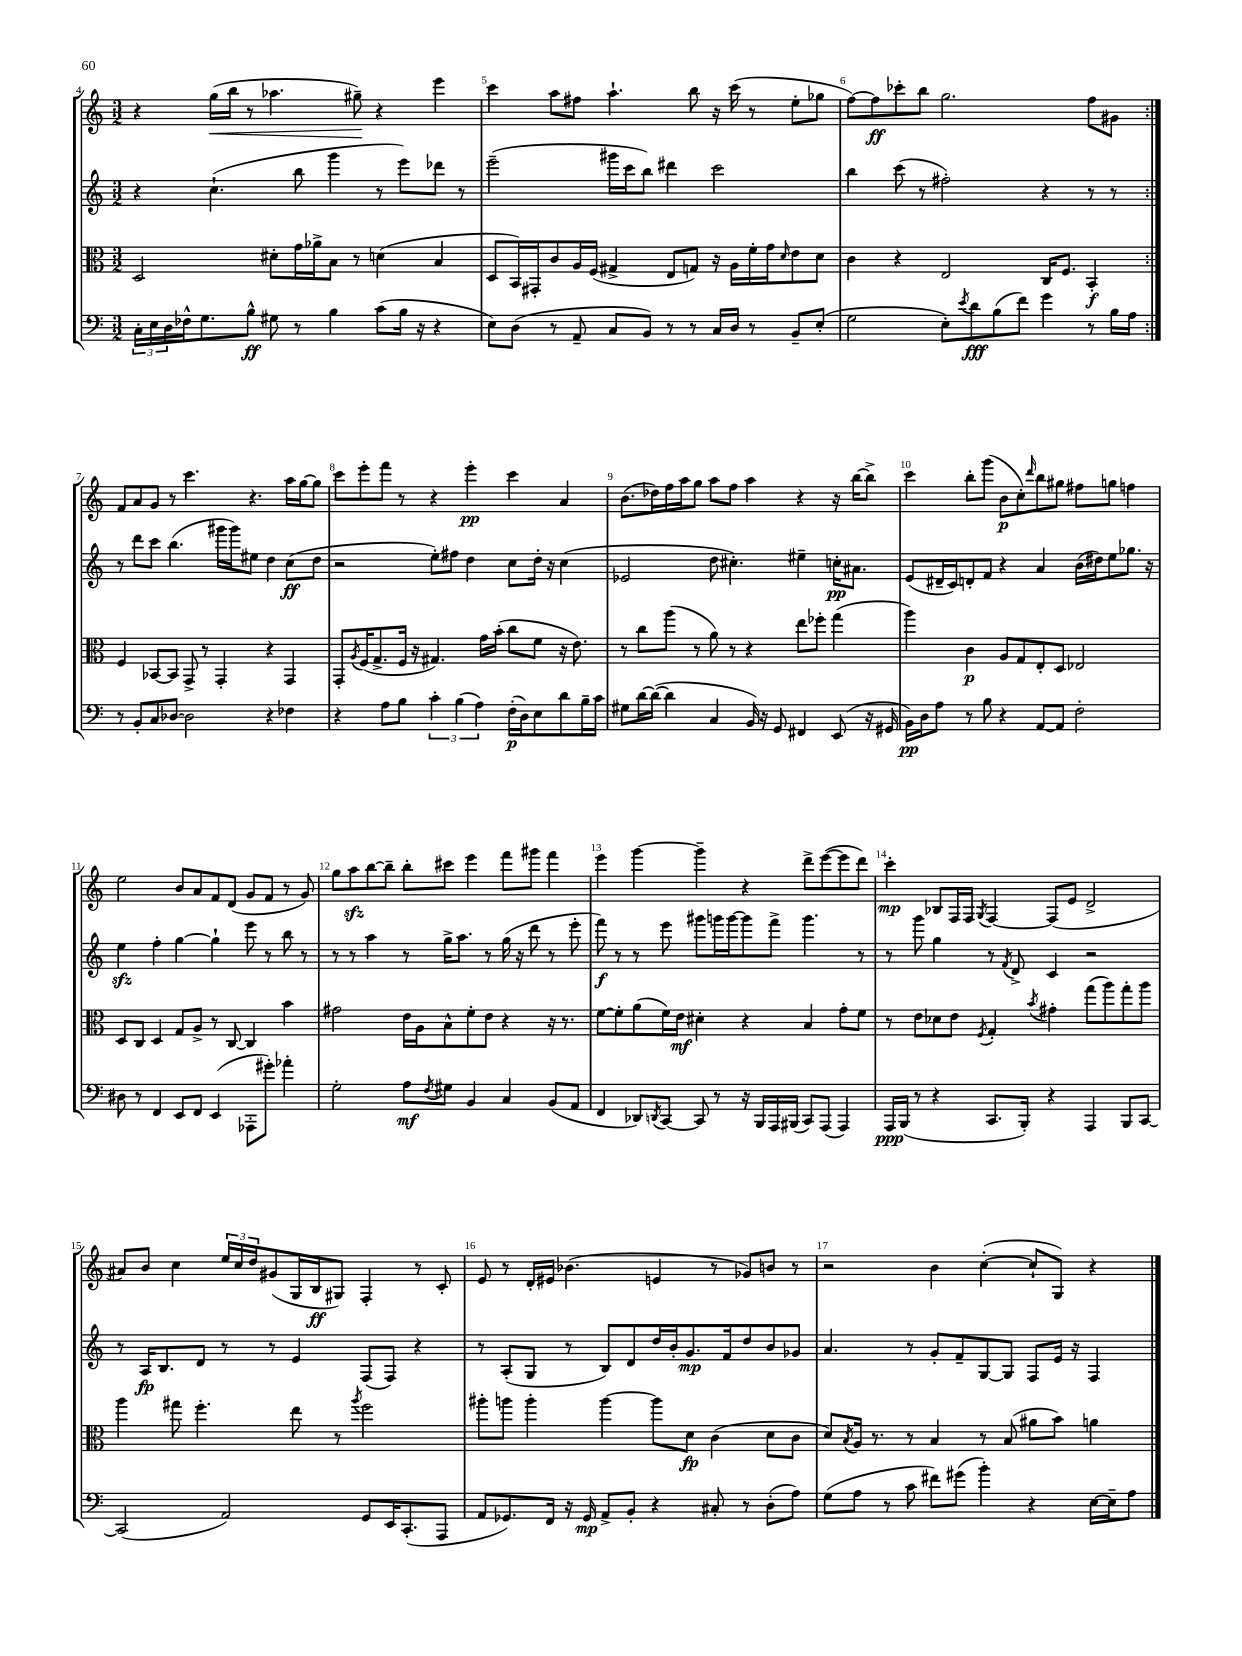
<<
\new StaffGroup <<
\new Staff = "s0" {
    \clef treble \key c \major \numericTimeSignature \time 3/2
    \repeat volta 2 { r4 g''16\<( b''16 r8 aes''4. gis''8--\!) r4 e'''4 |
    c'''4 a''8 fis''8 a''4.-! b''8 r16 c'''16( r8 e''8-. ges''8 |
    f''8~) f''8\ff ces'''8-. b''8 g''2. f''8 gis'8 | }
    f'8 a'8 g'8 r8 c'''4. r4. a''16 g''16~ g''8 |
    c'''8 e'''8-. f'''8 r8 r4 e'''4-.\pp c'''4 a'4 |
    b'8.( des''16) f''16 a''16 g''8 a''8 f''8 a''4 r4 r16 b''16~ b''8-> |
    c'''4 b''8-. g'''8( b'8\p c''8-.) \grace { d'''16 } b''8 gis''8 fis''8 g''8 f''4 |
    e''2 b'8 a'8 f'8 d'8( g'8 f'8 r8 g'8) |
    g''8 a''8\sfz b''8~ b''8-- b''8-. cis'''8 e'''4 f'''8 gis'''8 f'''4 |
    e'''4 g'''4~ g'''4-- r4 d'''8-> e'''8~( e'''8 d'''8) |
    c'''4-.\mp bes8 f16 f16 \acciaccatura { g8 } f4~ f8( e'8 d'2-> |
    ais'8) b'8 c''4 \tuplet 3/2 { e''16 c''16 d''16 } gis'8( g16 b16\ff gis8) f4-. r8 c'8-. |
    e'8 r8 d'16-. eis'16 bes'4.( e'4 r8 ges'8) b'8 r8 |
    r2 b'4 c''4~-.( c''8-! g8) r4 \bar "|." |
}
\new Staff = "s1" {
    \clef treble \key c \major \numericTimeSignature \time 3/2
    \repeat volta 2 { r4 c''4.-!( b''8 g'''4 r8 e'''8) des'''8 r8 |
    e'''2--( gis'''16 c'''16 b''8) dis'''4 c'''2 |
    b''4 c'''8( r8 fis''2-.) r4 r8 r8 | }
    r8 d'''8 c'''8 b''4.( gis'''16 gis'''16) eis''8 d''4 c''8\ff( d''8 |
    r2 e''8-.) fis''8 d''4 c''8 d''16-. r16 c''4( |
    ees'2 d''8 cis''4.-.) eis''4-- c''16-.\pp ais'8. |
    e'8( dis'16-- c'16) d'8-. f'8 r4 a'4 b'16( dis''16) e''8 ges''8. r16 |
    e''4\sfz f''4-. g''4~ g''4-! e'''8 r8 b''8 r8 |
    r8 r8 a''4 r8 g''16-> a''8. r8 g''16( r16 d'''8 r8 e'''8-. |
    f'''8\f) r8 r8 e'''8 gis'''8 g'''16 g'''16~ g'''8 f'''8-> g'''4. r8 |
    r8 g'''8 g''4 r8 \acciaccatura { f'8 } d'8-> c'4 r2 |
    r8 a16\fp b8. d'8 r8 r8 e'4 f8( f8) r4 |
    r8 a8-.( g8 r8 b8) d'8 d''16 b'16-. g'8.\mp f'16 d''8 b'8 ges'8 |
    a'4. r8 g'8-. f'8-- g8~ g8 f8 e'16 r16 f4 \bar "|." |
}
\new Staff = "s2" {
    \clef alto \key c \major \numericTimeSignature \time 3/2
    \repeat volta 2 { d2 dis'8-. g'16 aes'16-> b8 r8 d'4( b4 |
    d8 b,16) gis,16-. c'8 a16 f16( gis4-> e8 g8) r16 a16 f'16-. g'16 \grace { d'16 } e'8 d'8 |
    c'4 r4 e2 c16 f8. b,4-.\f | }
    f4 bes,8~ bes,8 g,8-> r8 g,4-. r4 g,4 |
    g,8-. \acciaccatura { a8 } f16( g8.-> f16 r16 gis4.) g'16 b'16-.( c''8 f'8 r16 e'8.) |
    r8 c''8 a''8( r8 a'8) r8 r4 e''8 fes''8-. g''4( |
    a''4) c'4\p a8 g8 e8-. d8 ees2 |
    d8 c8 d4 g8 a8-> r8 c8~ c4 b'4 |
    gis'2 e'16 a16 b8-^ f'8-. e'8 r4 r16 r8. |
    f'8~ f'8-. a'8( f'16) e'16\mf dis'4-. r4 b4 g'8-. f'8 |
    r8 e'8 des'8 e'8 \acciaccatura { f8 } g4-. \acciaccatura { b'8 } gis'4-. g''8( a''8) g''8-. a''8 |
    a''4 gis''8 f''4.-. e''8 r8 \acciaccatura { a''8 } f''2 |
    ais''8-. a''8 a''4-. a''4~ a''8 d'8\fp c'4( d'8 c'8 |
    d'8) \acciaccatura { b8 } a16 r8. r8 b4 r8 b8( ais'8 b'8) a'4 \bar "|." |
}
\new Staff = "s3" {
    \clef bass \key c \major \numericTimeSignature \time 3/2
    \repeat volta 2 { \tuplet 3/2 { c16-. e16 d16 } fes16-^ g8. b8-^\ff gis8 r8 b4 c'8( b16 r16 r4 |
    e8) d8( r8 a,8-- c8 b,8) r8 r8 c16 d16 r8 b,8-- e8-.( |
    g2 e8-.) \acciaccatura { e'8 } d'8\fff b8( f'8) g'4 r8 b16 a16 | }
    r8 b,8-. c8 des8~ des2 r4 fes4 |
    r4 a8 b8 \tuplet 3/2 { c'4-. b4( a4) } f16-.\p( d16) e8 d'8 b16-- c'16 |
    gis8 d'16~ d'16~( d'4 c4 b,16) r16 g,8 fis,4 e,8( r16 gis,16 |
    b,16\pp) d16 a8 r8 b8 r4 a,8~ a,8 f2-. |
    dis8 r8 f,4 e,8 f,8 e,4( aes,,8-. gis'8-.) aes'4-. |
    g2-. a8\mf \acciaccatura { f8 } gis8 b,4 c4 b,8( a,8 |
    f,4 des,8) \acciaccatura { d,8 } c,8~ c,8 r8 r16 b,,16 a,,16 bis,,16( c,8) a,,8( a,,4) |
    a,,16\ppp b,,16( r8 r4 c,8. b,,16-.) r4 a,,4 b,,8 c,8~ |
    c,2( a,2) g,8 e,16 c,8.-.( a,,8 |
    a,8 ges,8.) f,16 r16 ges,16\mp a,8-> b,8-. r4 cis8-. r8 d8-.( a8) |
    g8( a8 r8 c'8 fis'8) gis'8( b'4-.) r4 e16~ e16-- a8 \bar "|." |
}
>>
>>
\layout { \context { \Score currentBarNumber = #4 \override BarNumber.break-visibility = ##(#f #t #t) barNumberVisibility = #all-bar-numbers-visible } }
